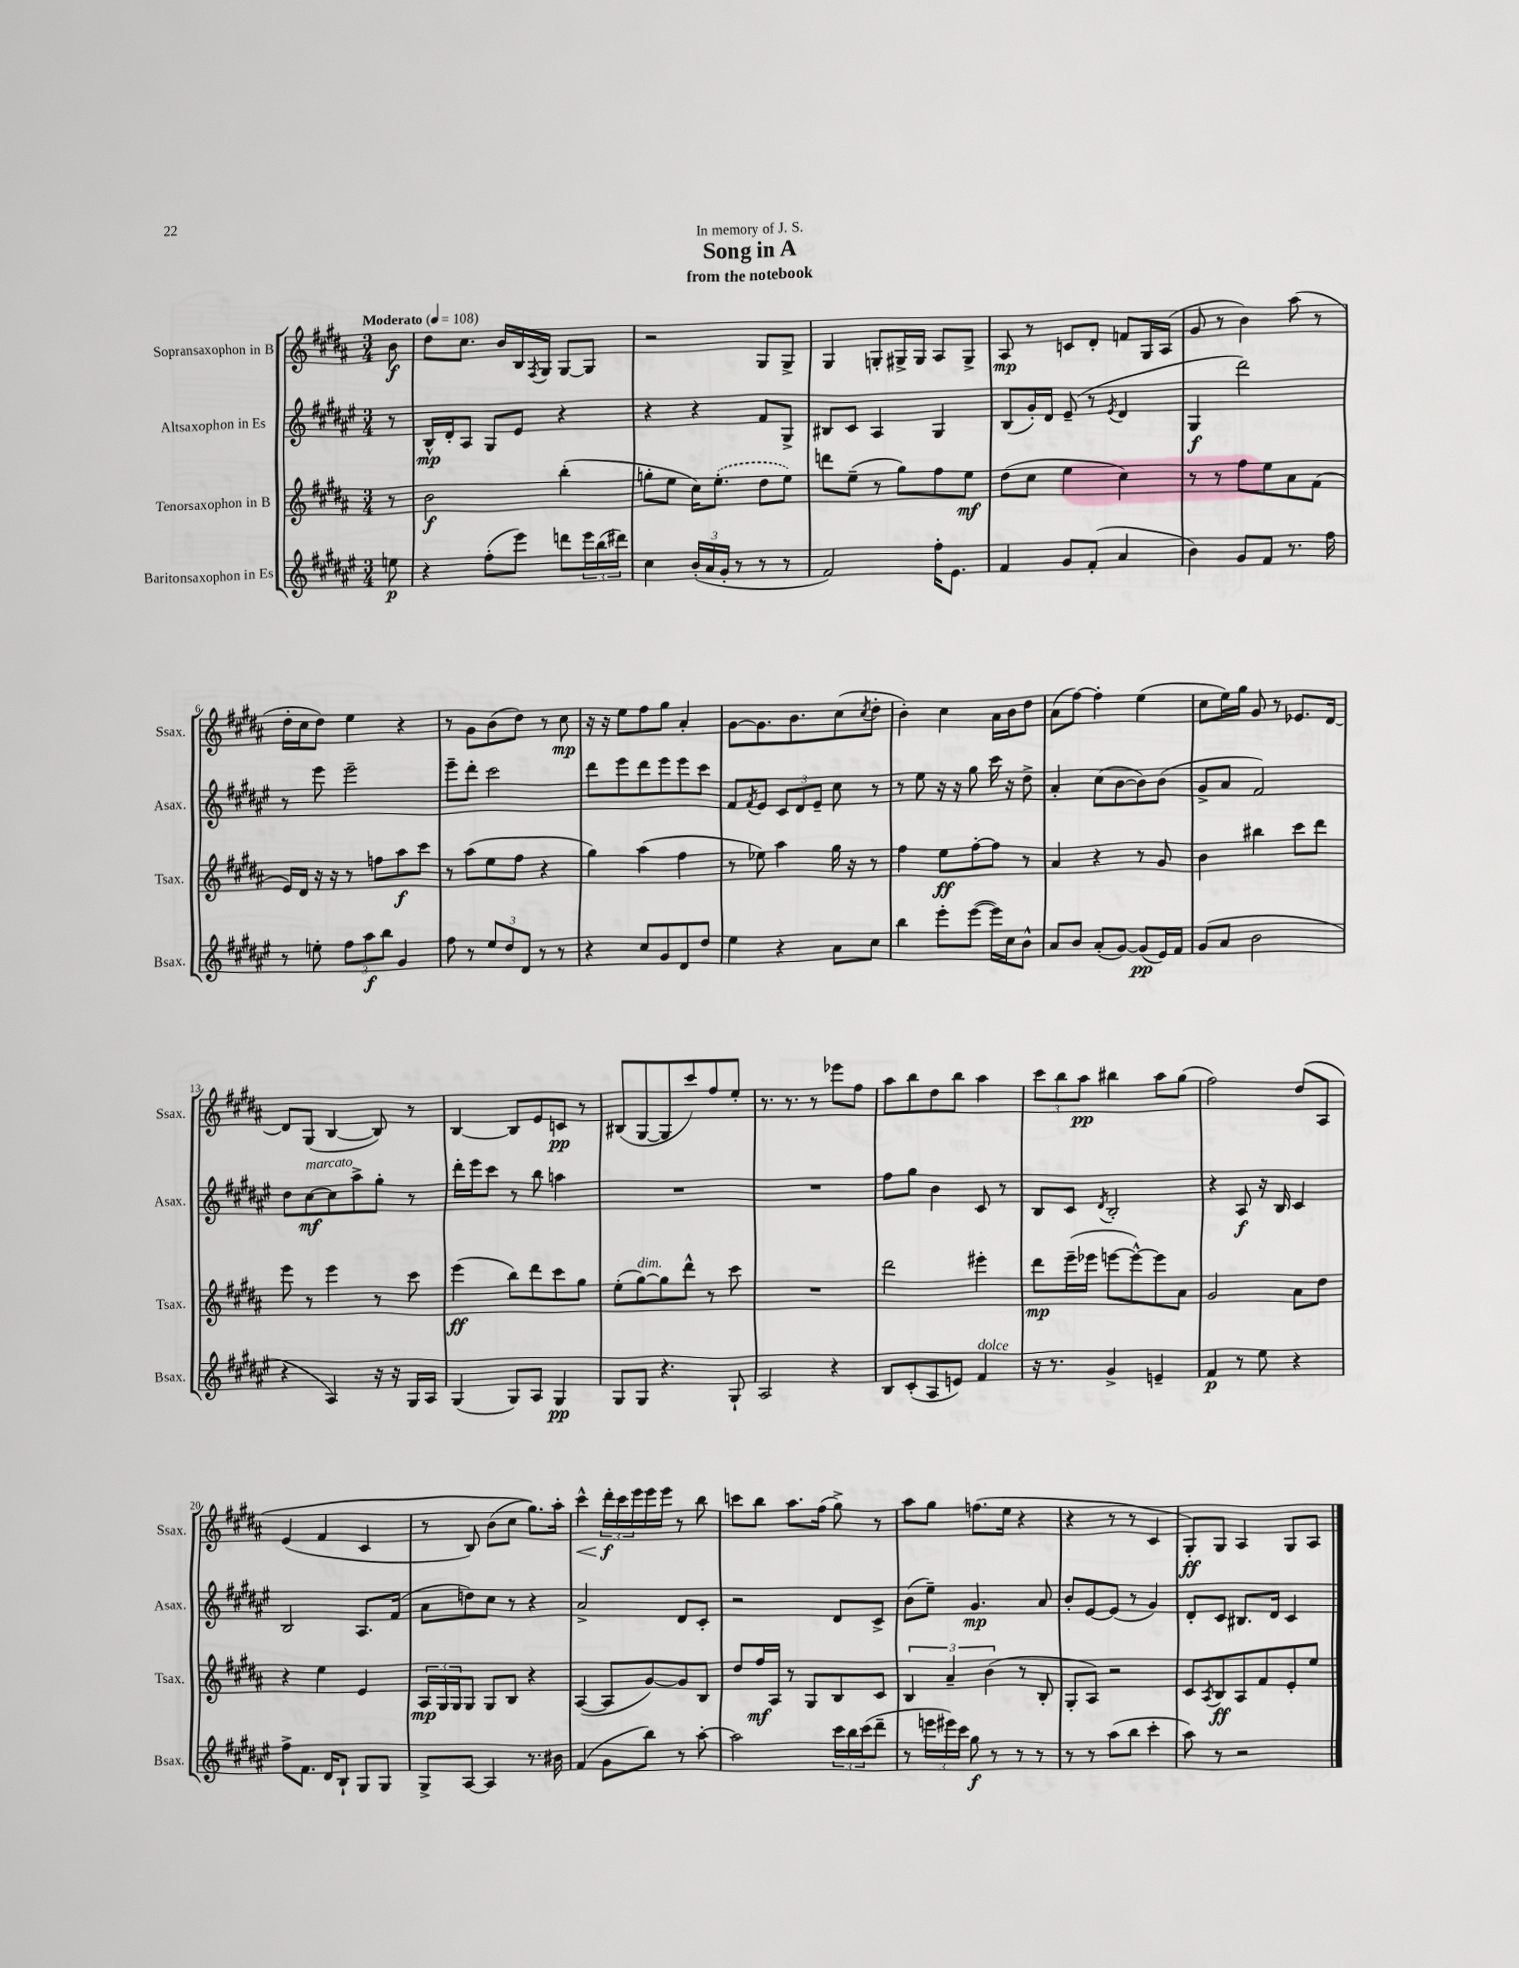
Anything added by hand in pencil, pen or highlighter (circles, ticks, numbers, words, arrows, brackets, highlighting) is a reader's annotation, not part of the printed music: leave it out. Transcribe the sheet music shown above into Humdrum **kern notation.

**kern	**kern	**kern	**kern
*staff4	*staff3	*staff2	*staff1
*clefG2	*clefG2	*clefG2	*clefG2
*k[f#c#g#d#a#e#]	*k[f#c#g#d#a#]	*k[f#c#g#d#a#e#]	*k[f#c#g#d#a#]
*M3/4	*M3/4	*M3/4	*M3/4
*MM108	*MM108	*MM108	*MM108
8ee	8r	8r	8b
=	=	=	=
4r	2b	16B^^	8dd#
.	.	16d#'	.
.	.	8A#	8.cc#
(8ff#'	.	8G#	.
.	.	.	16b
8eee#)	.	8e#	16B
.	.	.	8qF#
.	.	.	16G#
8ddd	(4bb'	4r	[8G#
24eee#	.	.	8G#]
(24bb	.	.	.
24ddd#)	.	.	.
=	=	=	=
4cc#	8gg'	4r	2r
.	8ee	.	.
(24b'	16cc#)	4r	.
24a#	.	.	.
.	(8.ee'	.	.
24g#'	.	.	.
8r	.	.	.
8r	8dd#	8f#	8G#
8r	8ee)	8G#^	8G#^
=	=	=	=
2f#)	8ddd	8B#	4G#
.	(8ee~	8c#	.
.	8r	4A#	8G'
.	8gg#)	.	16G#^
.	.	.	16G#
16ff#'	8ff#	4G#	8A#
8.e#	.	.	.
.	8ee	.	8G#^
=	=	=	=
4f#	(8dd#	(8B	8A#
.	8cc#	16g#')	8r
.	.	16d#	.
8g#	4ee	(8e#~	8c
(8f#'	.	8r	8d#'
.	.	8qe#	.
4a#	4cc#)	4d#	8f
.	.	.	16G#
.	.	.	(16A#
=	=	=	=
4b)	8r	4G#	8g#
.	8r	.	8r
8g#	8ff#	2ddd#)	4b)
8f#	8ee	.	.
8.r	8a#	.	(8aa#
.	(8f#	.	8r
16ff#	.	.	.
=	=	=	=
8r	16e)	8r	16dd#'
.	16d#	.	16cc#
8ee'	16r	8eee#	8dd#)
.	16r	.	.
12ff#	8r	2eee#~	4ee
12aa#	.	.	.
.	8ff	.	.
12bb	.	.	.
4g#	8aa#	.	4r
.	8ccc#	.	.
=	=	=	=
8ff#	8r	8eee#~	8r
8r	(8aa#	8ddd#'	8g#
12ee#	8ee	2ccc#	(8b
12dd#	.	.	.
.	8ff#	.	8dd#)
12d#	.	.	.
8r	4r	.	8r
8r	.	.	8cc#
=	=	=	=
4r	4gg#)	8ddd#	16r
.	.	.	16r
.	.	8eee#	8ee
8cc#	(4aa#	8ddd#	8ff#
8g#	.	8eee#	8gg#
8d#	4ff#	8eee#	4a#'
8dd#	.	8ccc#	.
=	=	=	=
4ee#	8r	8f#	[8g#
.	.	8qf#	.
.	8ee-)	8e#	8.g#]
4r	4aa#	12c#	.
.	.	.	8.b
.	.	12d#	.
.	.	12e#~	.
8a#	16gg#	8cc#	(8cc#
.	16r	.	.
.	.	.	8qcc#
8cc#	8r	8r	8dd#'
=	=	=	=
4bb	4ff#	8r	4b')
.	.	8ee#	.
8eee#'	8ee	16r	4cc#
.	.	16r	.
([8eee#	[8ff#'	8gg#	.
16eee#])	8ff#]	16ccc#	16a#
16cc#	.	16r	16b
8b^^	8r	8dd#^	8dd#
=	=	=	=
8a#	4a#	4a#'	(8a#
8b	.	.	[8ff#)
(8a#'	4r	(8cc#	4ff#']
[8g#)	.	[8b	.
(8g#]	8r	8b])	(4ee
16e#)	8g#	(8b	.
16f#	.	.	.
=	=	=	=
(8g#	4b	8g#^	8cc#
8a#	.	8a#	16ee)
.	.	.	16gg#
2b	4bb#	2f#)	8g#
.	.	.	8r
.	8ccc#	.	8.e-
.	8ddd#	.	.
.	.	.	[16d#
=	=	=	=
4r	8eee	8dd#	8d#]
.	8r	[8cc#	(8G#
4A#)	4eee	8cc#]	[4B
.	.	8aa#^	.
16r	8r	8gg#'	8B])
16r	.	.	.
16G#	8ccc#	8r	8r
16A#	.	.	.
=	=	=	=
(4G#	(4eee	16ddd#'	[4B
.	.	16eee#	.
.	.	8ccc#	.
8G#)	8bb)	8r	8B]
8A#	8ddd#	8bb	8e
4G#	8ccc#	4aa	8c
.	8gg#	.	8r
=	=	=	=
8G#	(8ee'	2.r	(8B#
8G#	[8gg#)	.	[8G#
4.r	8gg#]	.	8G#]
.	8ddd#^^	.	8ccc#)
.	8r	.	8ff#
8G#`	8ccc#	.	8ee'
=	=	=	=
2A#	2.r	2.r	8.r
.	.	.	8.r
.	.	.	8r
4r	.	.	8eee-
.	.	.	8ff#
=	=	=	=
8B	2ddd#	8ff#	8aa#
(8c#'	.	8gg#	8bb
8A#	.	4b	8dd#
8e)	.	.	8bb
4f#	4eee#'	8c#	4aa#
.	.	8r	.
=	=	=	=
16r	8ddd#	8B	12ccc#
8.r	.	.	.
.	.	.	12bb
.	(16eee~	8c#	.
.	.	.	12aa#
.	16eee-	.	.
.	.	8qd#	.
4g#^	[8eee	2B'	4bb#
.	8eee^^_)	.	.
4e~	8eee]	.	8aa#
.	8a#	.	(8gg#
=	=	=	=
4f#	2g#	4r	2ff#)
8r	.	8A#	.
8ee#	.	16r	.
.	.	16B	.
4r	8a#	4c#	&(8dd#
.	8dd#	.	8A#
=	=	=	=
8ff#^	4r	2B	(4e
8.f#	.	.	.
.	4ee	.	4f#
16d#	.	.	.
8B`	.	.	.
8G#	4e	8.A#	4c#
8G#	.	.	.
.	.	(16f#	.
=	=	=	=
8G#^	24A#	8a#	8r
.	24G#	.	.
.	24G#	.	.
[8A#	8G#	8dd)	8B)
4A#]	8G#	8cc#	(8b
.	8B	8r	8cc#
8.r	4r	4r	8.gg#)&)
16b#	.	.	16aa#'
=	=	=	=
(4f#	([4A#	2a#^	4ccc#^^
8g#	8A#]	.	24ddd#'
.	.	.	24ccc#
.	.	.	24eee
8bb)	[8g#)	.	16eee
.	.	.	16eee
8r	8g#]	8d#	8r
[8aa#'	8B	8c#'	8bb
=	=	=	=
2aa#]	8dd#	2r	8ccc
.	16ff#	.	8bb
.	16A#	.	.
.	8r	.	8.aa#
.	8G#	.	.
.	.	.	(16ff#
24ccc#	8B	8d#	8gg#^)
24bb	.	.	.
(24ccc#	.	.	.
8ddd#~	8c#	8c#^	8r
=	=	=	=
8r	6B	(8b	8aa#
24eee	.	8ee#~)	8gg#
24eee#)	6a#~	.	.
24ccc#	.	.	.
8gg#	.	4.g#	(8.ff
.	(6b	.	.
8r	.	.	.
.	.	.	16ee
8r	8r	.	4r
8r	8B'	8a#	.
=	=	=	=
8r	8G#'	8b'	4r
8r	8A#)	[8e#	.
(8aa#	2r	(8e#]	8r
8bb	.	8r	8r
4ccc#'	.	4g#)	4c#
=	=	=	=
8aa#)	8c#	8d#'	8G#')
.	8qA#	.	.
8r	8B	8c#	8G#
2r	8A#	8.B#	4A#
.	8f#	.	.
.	.	16d#	.
.	8e'	4c#	8G#
.	8ee	.	8A#
==	==	==	==
*-	*-	*-	*-
